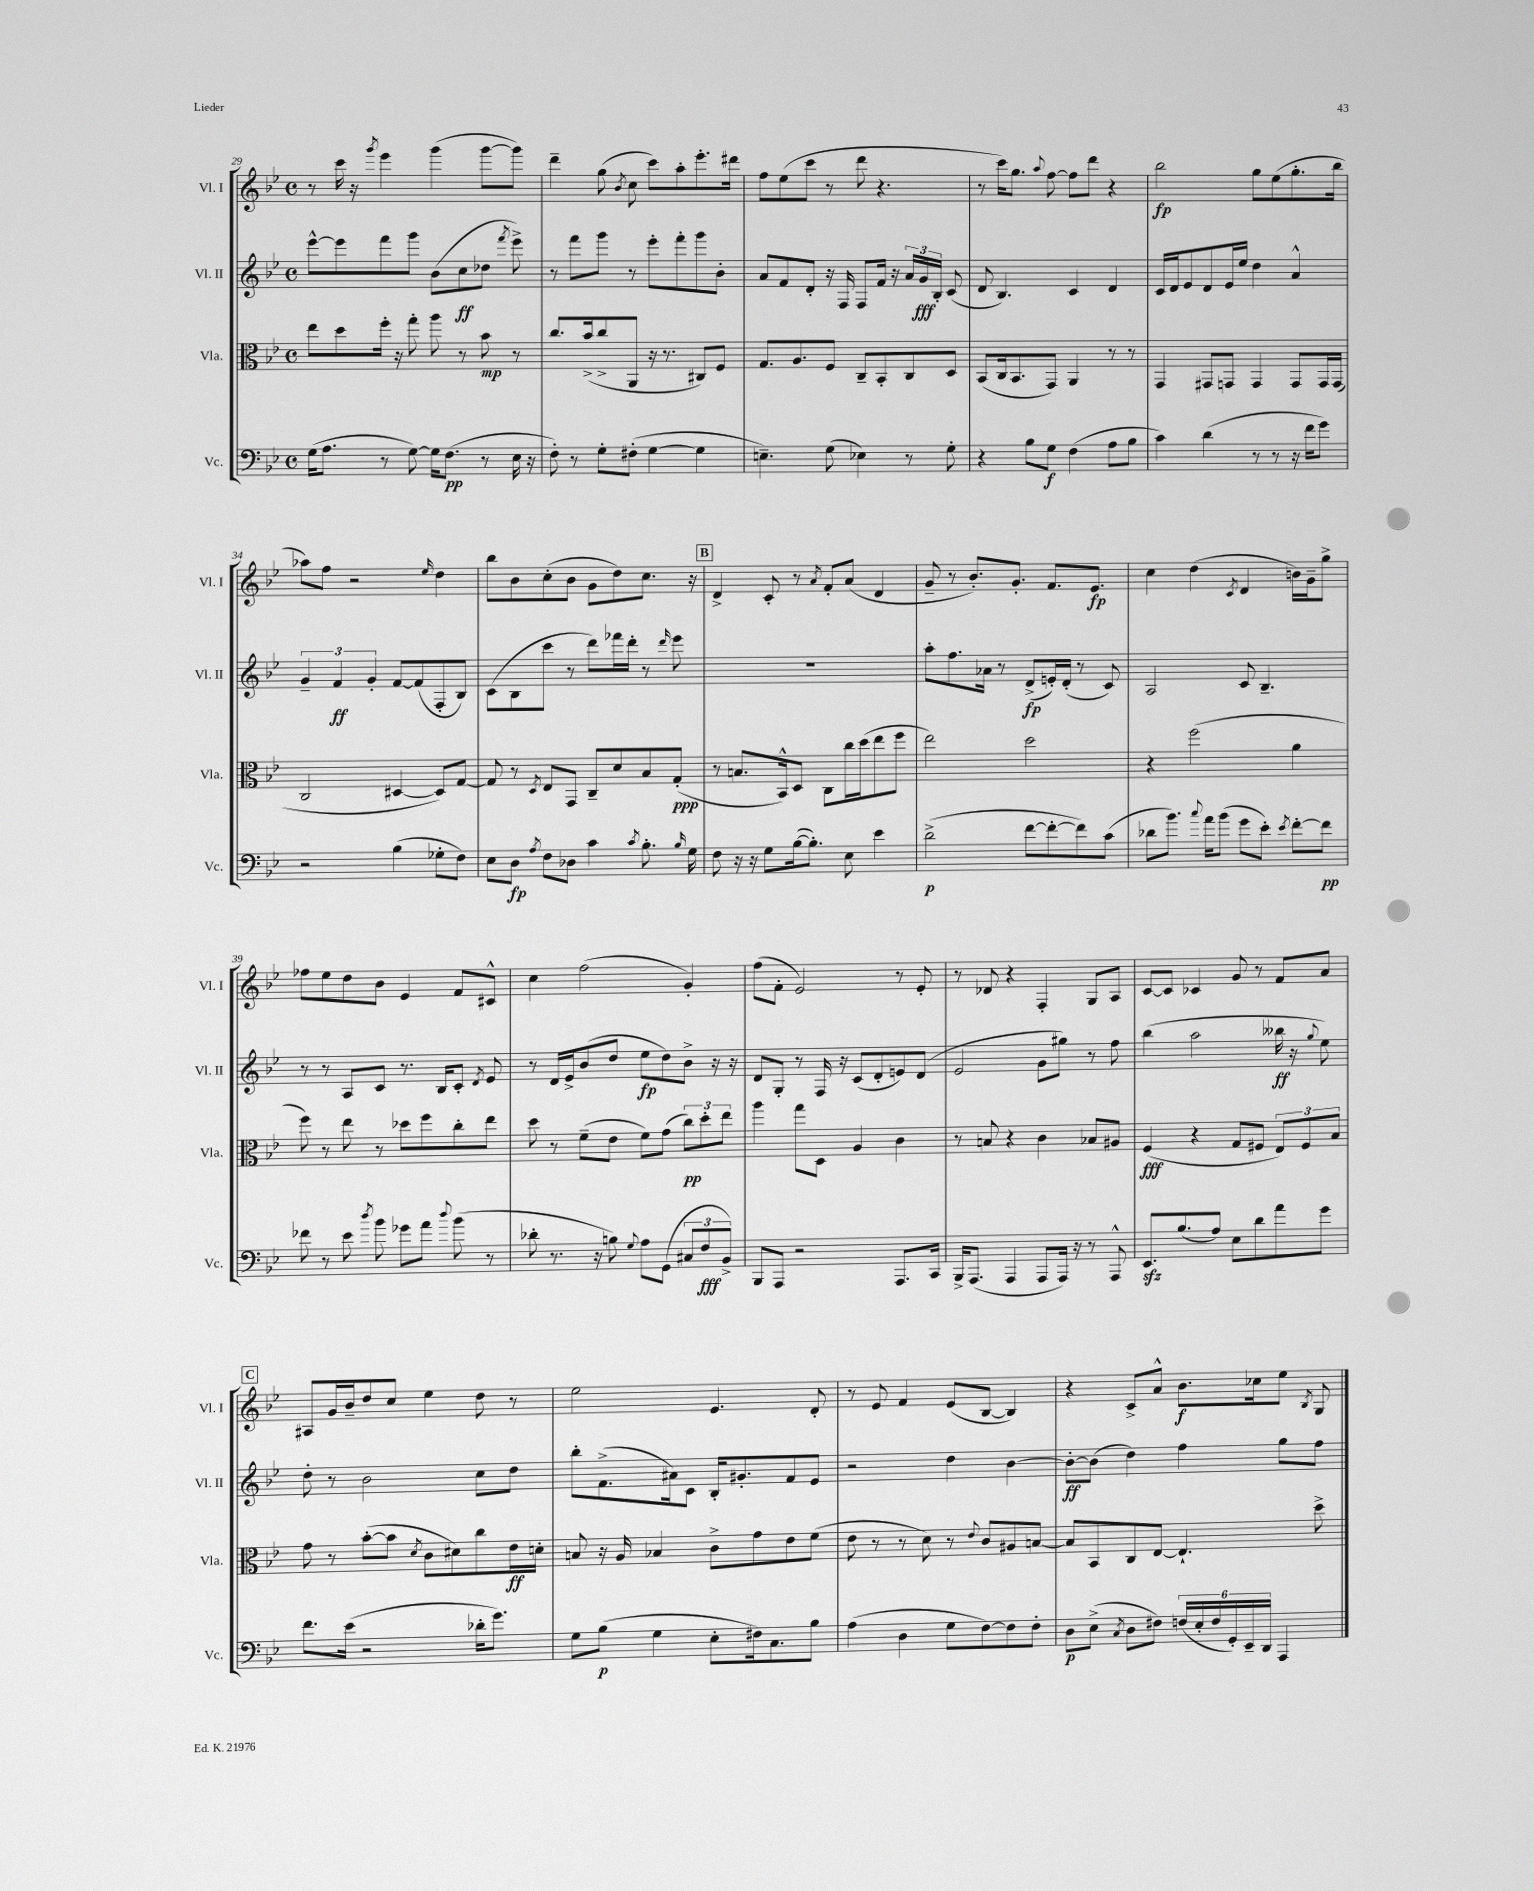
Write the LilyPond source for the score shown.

<<
\new StaffGroup <<
\new Staff = "s0" \with { instrumentName = "Vl. I" shortInstrumentName = "Vl. I" } {
    \clef treble \key bes \major \defaultTimeSignature \time 4/4
    \autoBeamOff r8 c'''16 r16 \acciaccatura { g'''8 } ees'''4 g'''4( g'''8[~ g'''8]) |
    d'''4-- g''8( \acciaccatura { bes'8 } c''8 c'''8[) a''8-. ees'''8.-. dis'''16] |
    f''8[ ees''8( c'''8] r8 d'''8 r4. |
    r8 c'''16[) g''8.] \appoggiatura { a''8 } f''8~ f''8[ d'''8] r4 |
    bes''2\fp g''8[ ees''8( g''8.-. bes''16] |
    aes''8[) f''8] r2 \grace { ees''16 } d''4 |
    bes''8[ bes'8 c''8-.( bes'8] g'8[ d''8) c''8.] r16 |
    \mark \markup { \box "B" } d'4-> c'8-. r8 \acciaccatura { a'8 } f'8[-. a'8]( d'4 |
    g'8-- r8 bes'8.[-.) g'8.]-. f'8.[ ees'8.]\fp |
    c''4 d''4( \acciaccatura { c'8 } d'4 b'16[) g'16-- g''8]-> |
    fes''8[ ees''8 d''8 bes'8] ees'4 f'8[ cis'8]-^ |
    c''4 f''2( g'4-.) |
    f''8[( f'8]-. ees'2) r8 ees'8-. |
    r8 des'8 r4 f4-. g8[ a8] |
    c'8[~ c'8] ces'4 g'8 r8 f'8[ a'8] |
    \mark \markup { \box "C" } ais8[ g'16 bes'16-- d''8 c''8] ees''4 d''8 r8 |
    ees''2 ees'4. d'8-. |
    r8 ees'8 f'4 ees'8[( bes8]~ bes4) |
    r4 c'8[-> a'8]-^ bes'8.[\f ces''16 ees''8] \acciaccatura { bes8 } g8 \bar "|." |
}
\new Staff = "s1" \with { instrumentName = "Vl. II" shortInstrumentName = "Vl. II" } {
    \clef treble \key bes \major \defaultTimeSignature \time 4/4
    \autoBeamOff ees'''8[~-^ ees'''8 f'''8 g'''8] bes'8[( c''8\ff des''8] \acciaccatura { f'''8 } ees'''8->) |
    r8 f'''8[ g'''8] r8 ees'''8[-. f'''8-. g'''8 bes'8]-. |
    a'8[ f'8 d'8]-. r16 f16 f8[ f'16] r16 \tuplet 3/2 { a'16[ g'16\fff bes16]-. } c'8( |
    d'8 bes4.) c'4 d'4 |
    c'16[ d'16 ees'8 d'8 ees'16 ees''16] d''4 a'4-^ |
    \tuplet 3/2 { g'4-- f'4\ff g'4-. } f'8[~ f'8( f8-. bes8]) |
    c'8[( bes8 c'''8] r8 d'''8[) fes'''16 d'''16]-. r8 \grace { d'''16 } ees'''8 |
    \mark \markup { \box "B" } R1 |
    a''8[-. f''8. aes'16] r8 d'8[->\fp( e'16-.) d'16]-.( r8 c'8) |
    a2 c'8 bes4.-- |
    r8 r8 a8[ c'8] r8. bes16[ c'8]-. \acciaccatura { d'8 } ees'8 |
    r8 d'16[ ees'16-> bes'8( d''8] ees''8[\fp d''8) bes'8]-> r16 r16 |
    d'8[ g8]-. r8 f16 r16 c'8[( d'8-. e'8) d'8]( |
    ees'2 g'8[ gis''8]) r8 f''8 |
    bes''4( a''2 beses''16\ff r16 \appoggiatura { g''8 } ees''8) |
    \mark \markup { \box "C" } d''8-. r8 bes'2 c''8[ d''8] |
    bes''8[-. f'8.->( ais'16) c'8] bes16[-. gis'8.-. f'8 ees'8] |
    r2 d''4 bes'4~ |
    bes'8[~-.\ff bes'8]( d''4) f''4 g''8[ f''8] \bar "|." |
}
\new Staff = "s2" \with { instrumentName = "Vla." shortInstrumentName = "Vla." } {
    \clef alto \key bes \major \defaultTimeSignature \time 4/4
    \autoBeamOff ees''8[ d''8 f''16]-. r16 g''8-. a''8 r8 bes'8\mp r8 |
    c''8.[ bes'16->( c''8-> a,8] r16 r8. cis8[) f8] |
    g8.[ a8. f8] c8[-- bes,8-. c8 d8] |
    bes,8[( c16 bes,8. g,8]) a,4 r8 r8 |
    g,4 gis,8[ g,8] g,4 g,8[ g,16 g,16]( |
    c2 dis4~ dis8[) g8]~ |
    g8 r8 \acciaccatura { d8 } ees8[ g,8] c8[-- d'8 bes8 g8]-.\ppp( |
    \mark \markup { \box "B" } r8 b8.[ bes,16-^) d8] c8[ c''16 d''16( ees''8 f''8] |
    ees''2) d''2 |
    r4 f''2( a'4 |
    f''8) r8 ees''8 r8 des''8[ f''8 c''8-. ees''8] |
    d''8 r8 f'8[--( ees'8] f'8[) g'8]( \tuplet 3/2 { c''8[\pp) d''8-. ees''8] } |
    a''4 g''8[ d8] a4 c'4 |
    r8 b8 r4 c'4 bes8[ ais8] |
    f4\fff( r4 g8[ fis8] \tuplet 3/2 { ees8[) fis8 bes8] } |
    \mark \markup { \box "C" } g'8 r8 bes'8[~-.( bes'8] \acciaccatura { d'8 } c'8[ dis'8) c''8 ees'16\ff d'16]-. |
    b8 r16 a16 bes4 c'8[-> g'8 ees'8 f'8]( |
    ees'8 r8 r8 d'8) r8 \appoggiatura { ees'8 } c'8[ ais8 b8]~ |
    b8[ bes,8 c8 ees8]~ ees4.-! d''8-> \bar "|." |
}
\new Staff = "s3" \with { instrumentName = "Vc." shortInstrumentName = "Vc." } {
    \clef bass \key bes \major \defaultTimeSignature \time 4/4
    \autoBeamOff g16[( a8.] r8 g8~) g16[ f8.]\pp( r8 ees16 r16 |
    f8-.) r8 g8[-. fis8]-.( g4~ g4 |
    e4.--) g8( ees4) r8 g8-. |
    r4 bes8[ g8]\f f4( a8[ bes8] |
    c'4) d'4( r8 r8 r16 f'16[ g'8]) |
    r2 bes4( ges8[-. f8]) |
    ees8[ d8]\fp \acciaccatura { a8 } f8[ des8] c'4 \acciaccatura { c'8 } bes8.-. \grace { bes16 } g16 |
    \mark \markup { \box "B" } f8 r16 r16 g8[ bes16~( bes8.]-.) ees8 ees'4 |
    d'2->\p( f'8[~ f'8~-. f'8) c'8]( |
    des'8[ bes'8.]) \appoggiatura { c''8 } a'16[ bes'8]( g'8[ ees'8]-.) \acciaccatura { ees'8 } f'8[~-. f'8]\pp |
    fes'8 r8 ees'8 \acciaccatura { d''8 } bes'8 ges'8[ a'8] \appoggiatura { d''8 } bes'8( r8 |
    des'8-. r8. r16 b8) \appoggiatura { g8 } a8[ g,8]( \tuplet 3/2 { cis8[ f8\fff bes,8]->) } |
    bes,,8[ a,,8] r2 a,,8.[ c,16] |
    bes,,16[-> a,,8.]( a,,4 a,,8[ a,,16]) r16 r8 a,,8-^ |
    ees,8.[\sfz bes8.( a8]) ees8[ d'8 a'8 g'8] |
    \mark \markup { \box "C" } f'8.[ ees'16]( r2 des'16[-. g'8.]) |
    g8[ bes8]\p( g4 ees8[-. fis16) c8. bes8] |
    a4( d4 g8[ f8~) f8 f8]-. |
    d8[\p ees8]->( \acciaccatura { c8 } d8[ fis8]) \tuplet 6/4 { f16[( ees16-. f16 g,16-.) ees,16-- d,16] } a,,4 \bar "|." |
}
>>
>>
\layout { \context { \Score currentBarNumber = #29 } }
